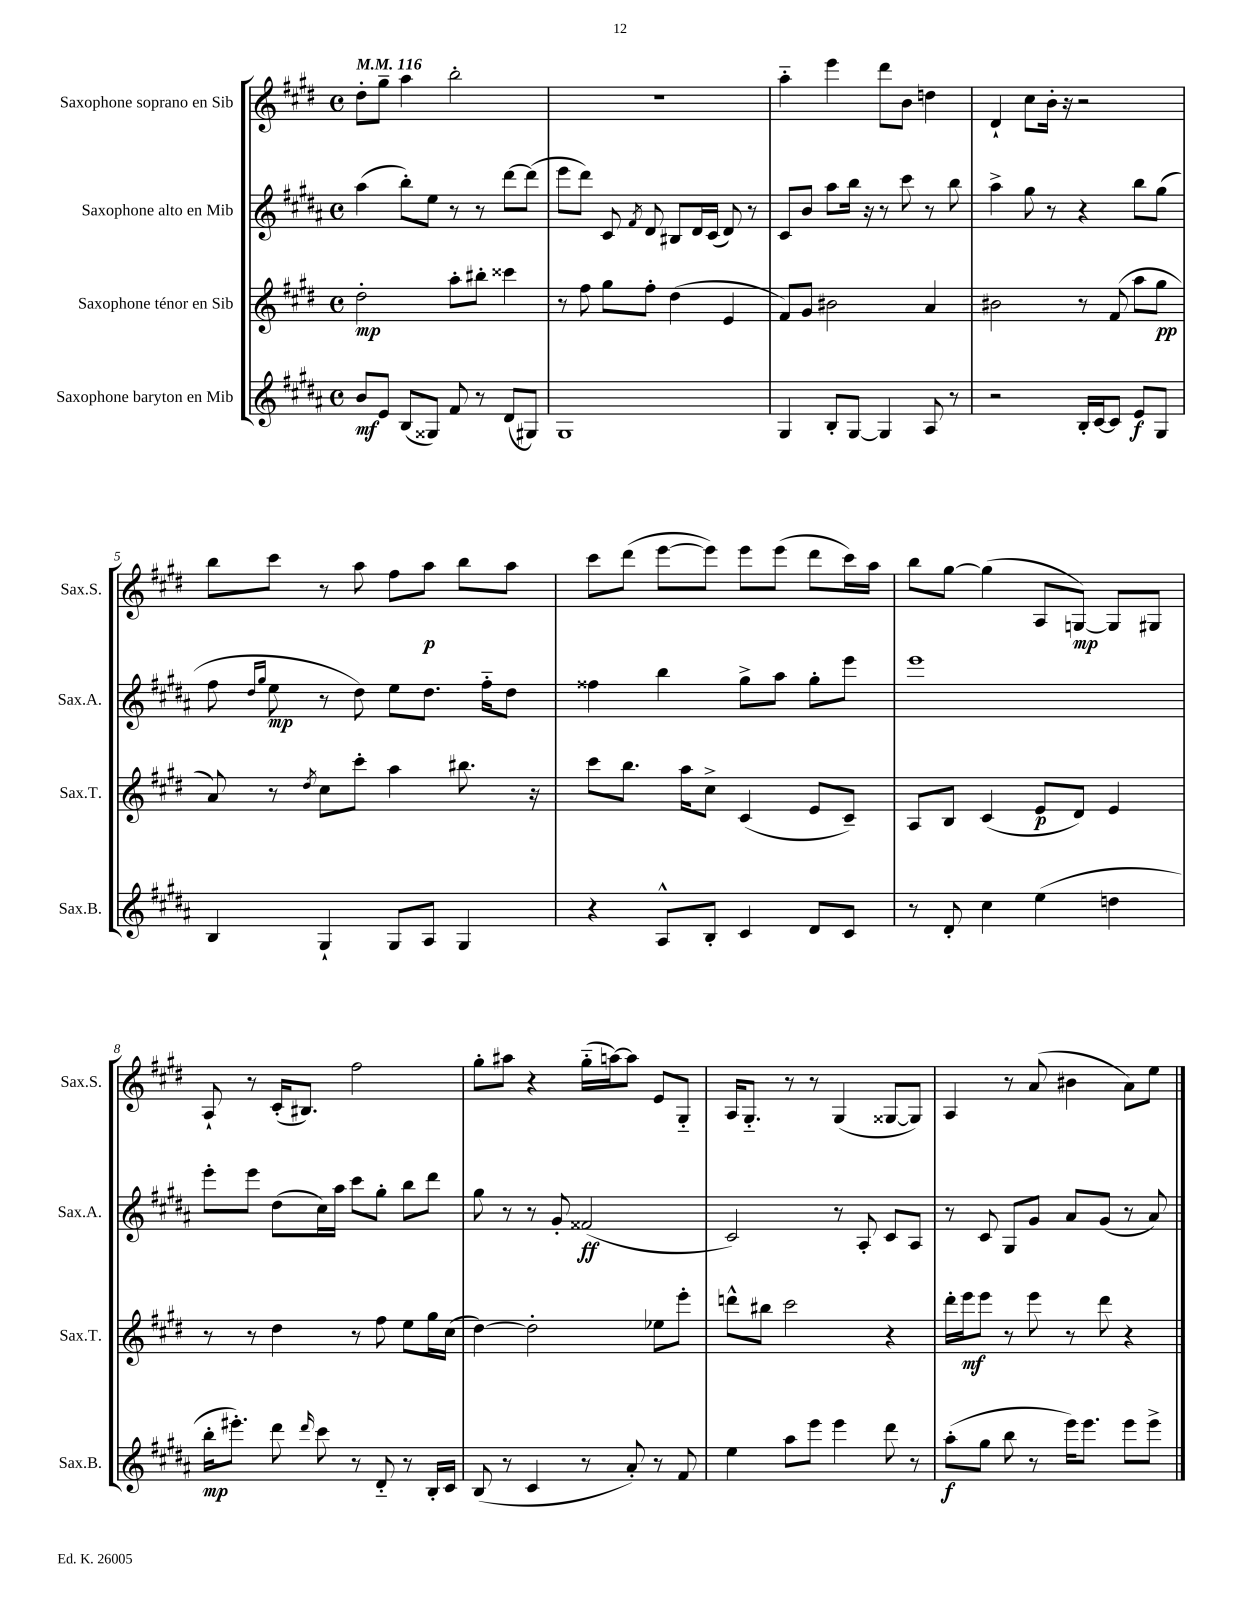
<<
\new StaffGroup <<
\new Staff = "s0" \with { instrumentName = "Saxophone soprano en Sib" shortInstrumentName = "Sax.S." } {
    \clef treble \key e \major \defaultTimeSignature \time 4/4 \tempo 4 = 116
    \autoBeamOff dis''8[-. gis''8]-- a''4 b''2-. |
    R1 |
    a''4-_ e'''4 dis'''8[ b'8] d''4 |
    dis'4-! cis''8[ b'16]-. r16 r2 |
    b''8[ cis'''8] r8 a''8 fis''8[ a''8]\p b''8[ a''8] |
    cis'''8[ dis'''8]( e'''8[~ e'''8]) e'''8[ e'''8]( dis'''8[ cis'''16) a''16] |
    b''8[ gis''8]~ gis''4( a8[ g8]~\mp) g8[ gis8] |
    a8-! r8 cis'16[-.( bis8.]) fis''2 |
    gis''8[-. ais''8] r4 gis''16[-_( a''16~) a''8] e'8[ gis8]-_ |
    a16[ gis8.]-_ r8 r8 gis4( gisis8[~ gisis8]) |
    a4 r8 a'8( bis'4 a'8[) e''8] \bar "|." |
}
\new Staff = "s1" \with { instrumentName = "Saxophone alto en Mib" shortInstrumentName = "Sax.A." } {
    \clef treble \key b \major \defaultTimeSignature \time 4/4
    \autoBeamOff ais''4( b''8[-.) e''8] r8 r8 dis'''8[~ dis'''8]( |
    e'''8[ dis'''8]) cis'8 \acciaccatura { fis'8 } dis'8 bis8[ dis'16 cis'16]( dis'8) r8 |
    cis'8[ b'8] ais''8[ b''16] r16 r8 cis'''8 r8 b''8 |
    ais''4-> gis''8 r8 r4 b''8[ gis''8]( |
    fis''8 \grace { dis''16[ gis''16] } e''8\mp r8 dis''8) e''8[ dis''8.] fis''16[-_ dis''8] |
    fisis''4 b''4 gis''8[-> ais''8] gis''8[-. e'''8] |
    e'''1 |
    e'''8[-. e'''8] dis''8[( cis''16) ais''16] cis'''8[ gis''8]-. b''8[ dis'''8] |
    gis''8 r8 r8 gis'8-. fisis'2\ff( |
    cis'2) r8 ais8-. cis'8[ ais8] |
    r8 cis'8 gis8[ gis'8] ais'8[ gis'8]( r8 ais'8) \bar "|." |
}
\new Staff = "s2" \with { instrumentName = "Saxophone ténor en Sib" shortInstrumentName = "Sax.T." } {
    \clef treble \key e \major \defaultTimeSignature \time 4/4
    \autoBeamOff dis''2-.\mp a''8[-. bis''8]-. cisis'''4 |
    r8 fis''8 gis''8[ fis''8]-. dis''4( e'4 |
    fis'8[) gis'8] bis'2 a'4 |
    bis'2 r8 fis'8( a''8[ gis''8]\pp |
    a'8) r8 \acciaccatura { dis''8 } cis''8[ cis'''8]-. a''4 bis''8. r16 |
    cis'''8[ b''8.] a''16[ cis''8]-> cis'4( e'8[ cis'8]--) |
    a8[ b8] cis'4( e'8[\p dis'8]) e'4 |
    r8 r8 dis''4 r8 fis''8 e''8[ gis''16 cis''16]( |
    dis''4~) dis''2-. ees''8[ e'''8]-. |
    d'''8[-^ bis''8] cis'''2 r4 |
    dis'''16[-. e'''16\mf e'''8] r8 e'''8 r8 dis'''8 r4 \bar "|." |
}
\new Staff = "s3" \with { instrumentName = "Saxophone baryton en Mib" shortInstrumentName = "Sax.B." } {
    \clef treble \key b \major \defaultTimeSignature \time 4/4
    \autoBeamOff b'8[\mf e'8] b8[( gisis8]) fis'8 r8 dis'8[( gis8]) |
    gis1 |
    gis4 b8[-. gis8]~ gis4 ais8 r8 |
    r2 b16[-. cis'16~ cis'8] e'8[\f gis8] |
    b4 gis4-! gis8[ ais8] gis4 |
    r4 ais8[-^ b8]-. cis'4 dis'8[ cis'8] |
    r8 dis'8-. cis''4 e''4( d''4 |
    b''16[-.\mp eis'''8.]-.) dis'''8 \grace { dis'''16 } cis'''8 r8 dis'8-_ r8 b16[-. cis'16] |
    b8( r8 cis'4 r8 ais'8-.) r8 fis'8 |
    e''4 ais''8[ e'''8] e'''4 dis'''8 r8 |
    ais''8[-.\f( gis''8] b''8 r8 e'''16[) e'''8.] e'''8[ e'''8]-> \bar "|." |
}
>>
>>
